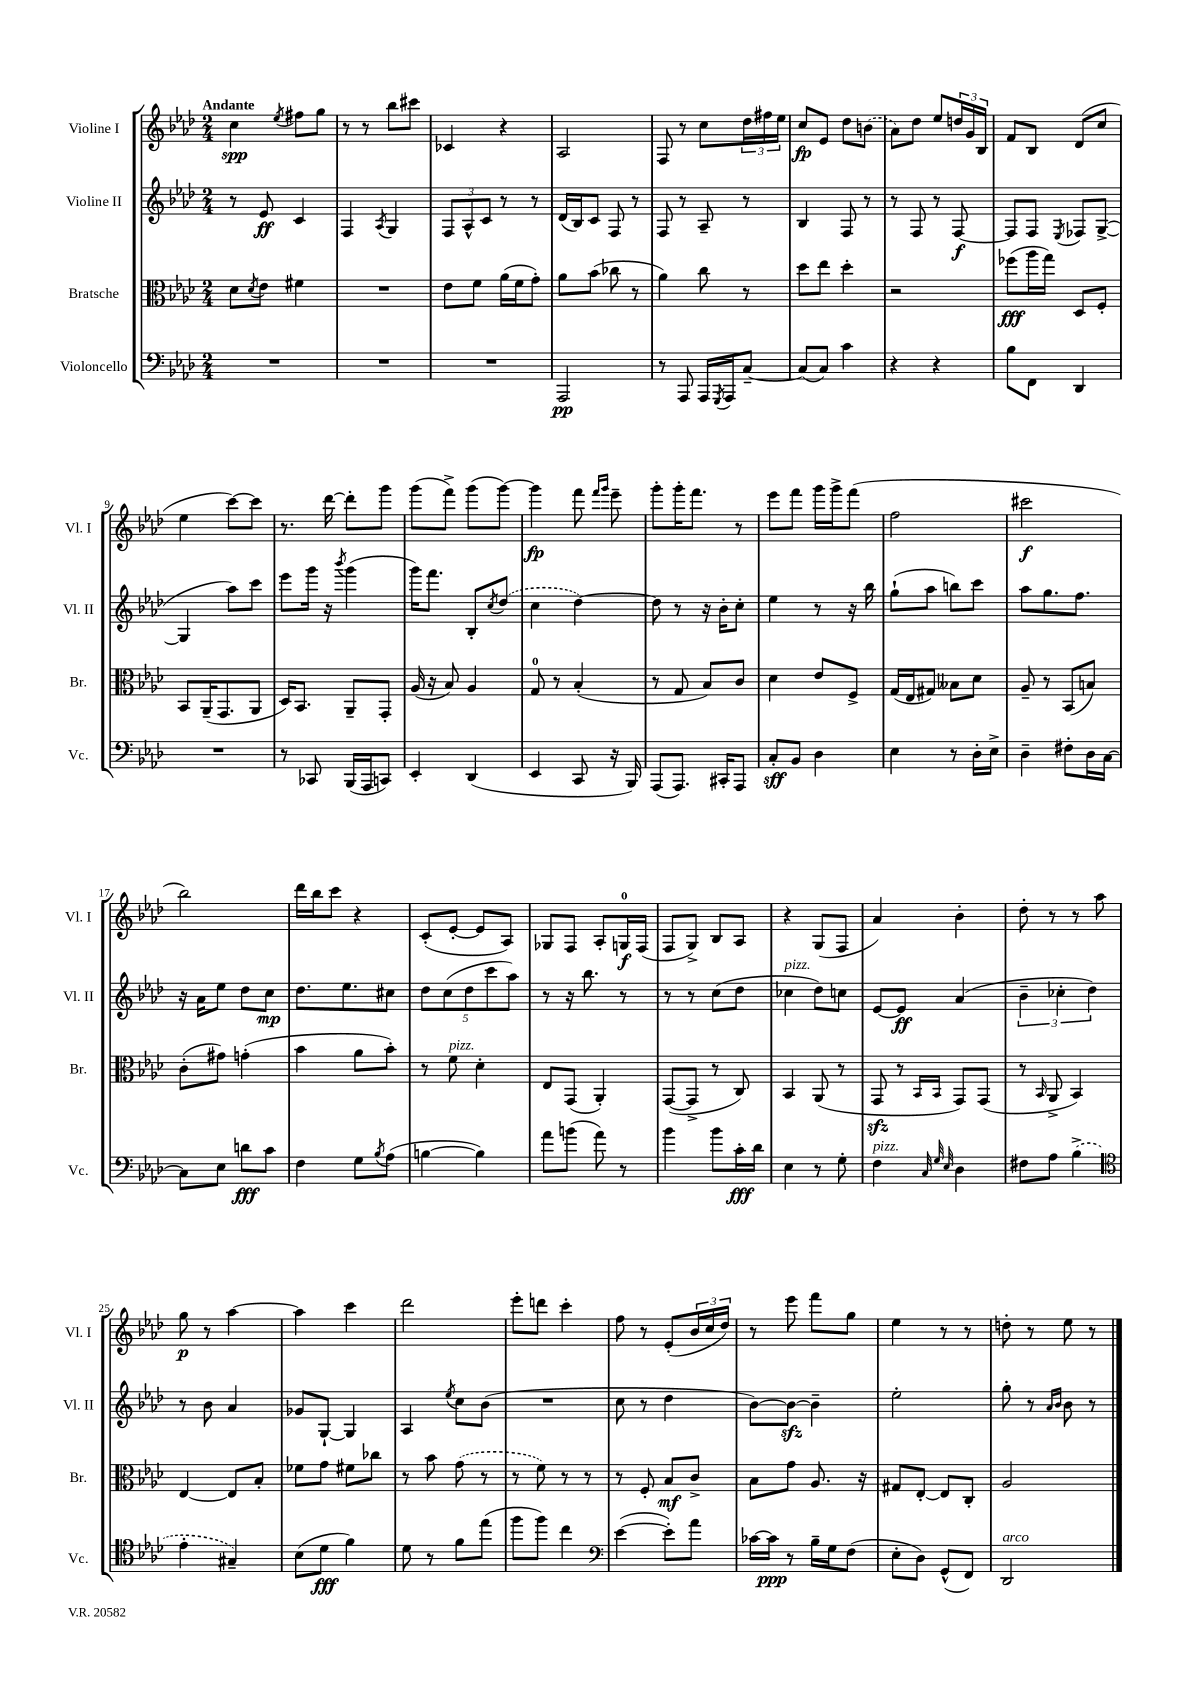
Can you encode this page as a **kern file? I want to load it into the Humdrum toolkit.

**kern	**kern	**kern	**kern
*staff4	*staff3	*staff2	*staff1
*clefF4	*clefC3	*clefG2	*clefG2
*k[b-e-a-d-]	*k[b-e-a-d-]	*k[b-e-a-d-]	*k[b-e-a-d-]
*M2/4	*M2/4	*M2/4	*M2/4
2r	8d-\L	8r	4cc\
.	8qd-/	.	.
.	8e-\J	8e-/	.
.	.	.	8qee-/
.	4f#\	4c/	8ff#\L
.	.	.	8gg\J
=	=	=	=
2r	2r	4F/	8r
.	.	.	8r
.	.	8qA-/	.
.	.	4G/	8bb-\L
.	.	.	8ccc#\J
=	=	=	=
2r	8e-\L	12F/L	4c-/
.	.	12A-^^/	.
.	8f\J	.	.
.	.	12c/J	.
.	(16a-\LL	8r	4r
.	16f\J	.	.
.	8g'\J)	8r	.
=	=	=	=
2AAA-/	8a-\L	(16d-/LL	2A-/
.	.	16B-/J)	.
.	(8b-\J	8c/J	.
.	8cc-\	8F/	.
.	8r	8r	.
=	=	=	=
8r	4a-\)	8F/	8F/
8AAA-/	.	8r	8r
16AAA-/LL	8cc\	8A-~/	8cc\L
8qGGG/	.	.	.
16AAA-/J	.	.	.
[8C~/J	8r	8r	24dd-\L
.	.	.	24ff#\
.	.	.	24ee-\JJ
=	=	=	=
(8C/]L	8dd-\L	4B-/	8cc/L
8C/J)	8ee-\J	.	8e-/J
4c\	4dd-'\	8F/	8dd-\L
.	.	8r	(8b\J
=	=	=	=
4r	2r	8r	8a-\L)
.	.	8F/	8dd-\J
4r	.	8r	8ee-/L
.	.	[8F/	24dd/L
.	.	.	24g/
.	.	.	24B-/JJ
=	=	=	=
8B-\L	(8ff-\L	8F/]L	8f/L
8FF\J	16aa-\L	8F/J	8B-/J
.	16gg\JJ)	.	.
.	.	8qE-/	.
4DD-/	8D-/L	8F-/L	(8d-/L
.	8F'/J	([8G^/J	8cc/J
=	=	=	=
2r	8BB-/L	4G/]	4ee-\
.	(16AA-~/K	.	.
.	8.GG/	.	.
.	.	8aa-\L)	[8ccc\L)
.	8AA-/J	8ccc\J	8ccc\]J
=	=	=	=
8r	16D-/LK)	8eee-\L	8.r
.	8.BB-/J	.	.
8CC-/	.	16ggg\Jk	.
.	.	16r	[16ddd-\
.	.	8qbbb-/	.
(16BBB-/LL	8AA-~/L	(4ggg\	8ddd-'\]L
16AAA-/J	.	.	.
8CC/J)	8GG'/J	.	8ggg\J
=	=	=	=
4EE-'/	(16A-/	16ggg\LK)	(8ggg\L
.	16r	8.fff\J	.
.	8B-/)	.	8fff^\J)
(4DD-/	4A-/	8B-'/L	(8ggg\L
.	.	8qcc/	.
.	.	(8dd-/J	[8ggg\J)
=	=	=	=
4EE-/	8G/	4cc\	4ggg\]
.	8r	.	.
8CC/	(4B-'/	[4dd-\)	8fff\
.	.	.	16qqfff/LL
.	.	.	16qqggg/JJ
16r	.	.	8eee-~\
16BBB-/)	.	.	.
=	=	=	=
(8AAA-/L	8r	8dd-\]	8ggg'\L
8.AAA-/J)	8G/	8r	16ggg'\K
.	.	.	8.fff\J
.	8B-/L)	16r	.
16CC#'/LK	.	16b-'\LK	.
8AAA-/J	8c/J	8cc'\J	8r
=	=	=	=
8C'/L	4d-\	4ee-\	8eee-\L
8BB-/J	.	.	8fff\J
4D-\	8e-/L	8r	16ggg\LL
.	.	.	16ggg^\J
.	8F^/J	16r	(8fff\J
.	.	16bb-\	.
=	=	=	=
4E-\	(16G/LL	(8gg`\L	2ff\
.	16E-/J	.	.
.	8G#/J)	8aa-\J	.
8r	8B--\L	8bb\L)	.
16D-'\LL	8d-\J	8ccc\J	.
16E-^\JJ	.	.	.
=	=	=	=
4D-~\	8A-~/	8aa-\L	2ccc#\
.	8r	8.gg\	.
8F#'\L	(8BB-/L	.	.
.	.	8.ff\J	.
16D-\L	8B/J)	.	.
[16C\JJ	.	.	.
=	=	=	=
8C\]L	(8c'\L	16r	2bb-\)
.	.	16a-\LK	.
8E-\J	8g#\J)	8ee-\J	.
8d\L	(4g'\	8dd-\L	.
8c\J	.	8cc\J	.
=	=	=	=
4F\	4b-\	8.dd-\L	16ddd-\LL
.	.	.	16bb-\J
.	.	.	8ccc\J
.	.	8.ee-\	.
8G\L	8a-\L	.	4r
8qB-/	.	.	.
(8A-\J	8b-'\J)	8cc#\J	.
=	=	=	=
[4B\	8r	10dd-\L	(8c'/L
.	.	(10cc\	.
.	8f\	.	[8e-'/J
.	.	10dd-\	.
4B\])	4d-'\	.	8e-/]L
.	.	10ccc\	.
.	.	.	8A-/J)
.	.	10aa-\J)	.
=	=	=	=
8a-\L	8E-/L	8r	8G-/L
(8b\J	(8GG/J	16r	8F/J
.	.	8.bb-\	.
8a-\)	4AA-'/)	.	8A-'/L
8r	.	8r	16G/L
.	.	.	(16F/JJ
=	=	=	=
4b-\	([8GG/L	8r	8F/L
.	8GG^/]J	8r	8G^/J)
8b-\L	8r	(8cc\L	8B-/L
16c'\L	8C/)	8dd-\J	8A-/J
16d-\JJ	.	.	.
=	=	=	=
4E-\	4BB-/	4cc-\	4r
8r	(8AA-/	8dd-\L)	(8G/L
8G'\	8r	8cc\J	8F/J
=	=	=	=
4F\	8GG/	[8e-/L	4a-/)
.	8r	8e-/]J	.
32qqC/	.	.	.
32qqG/	16qqBB-/LL	.	.
32qqE-/	16qqBB-/JJ	.	.
4D-\	8GG/L)	(4a-/	4b-'\
.	(8GG/J	.	.
=	=	=	=
8F#\L	8r	6b-~\	8dd-'\
.	16qqBB-/	.	.
8A-\J	8AA-^/	.	8r
.	.	6cc-'\	.
(4B-^\	4BB-/)	.	8r
.	.	6dd-\)	.
.	.	.	8aa-\
=	=	=	=
*clefC4	*	*	*
4e-'\	[4E-/	8r	8gg\
.	.	8b-\	8r
4G#~/)	8E-/]L	4a-/	[4aa-\
.	8B-'/J	.	.
=	=	=	=
(8B-\L	8f-\L	8g-/L	4aa-\]
8d-\J	8g\J	[8G`/J	.
4f\)	8f#\L	4G/]	4ccc\
.	8cc-\J	.	.
=	=	=	=
8d-\	8r	4A-/	2ddd-\
8r	8b-\	.	.
.	.	8qee-/	.
8f\L	(8g\	8cc\L	.
(8ee-\J	8r	(8b-\J	.
=	=	=	=
8ff\L	8r	2r	8eee-'\L
8ff\J)	8f\)	.	8ddd\J
4cc\	8r	.	4ccc'\
.	8r	.	.
=	=	=	=
*clefF4	*	*	*
([4e-\	8r	8cc\	8ff\
.	8F'/	8r	8r
8e-'\]L)	8B-/L	4dd-\	(8e-'/L
8a-\J	8c^/J	.	24b-/L
.	.	.	24cc/
.	.	.	24dd-/JJ)
=	=	=	=
[16c-\LL	8B-\L	[8b-\L)	8r
16c-\]JJ	.	.	.
8r	8g\J	8b-\_J	8eee-\
16B-~\LL	8.A-/	4b-~\]	8fff\L
16G\J	.	.	.
(8F\J	.	.	8gg\J
.	16r	.	.
=	=	=	=
8E-'\L	8G#/L	2ee-'\	4ee-\
8D-\J)	[8E-'/J	.	.
(8GG^^/L	8E-/]L	.	8r
8FF/J)	8C'/J	.	8r
=	=	=	=
2DD-/	2A-/	8gg'\	8dd'\
.	.	8r	8r
.	.	16qqa-/LL	.
.	.	16qqb-/JJ	.
.	.	8b-\	8ee-\
.	.	8r	8r
==	==	==	==
*-	*-	*-	*-
